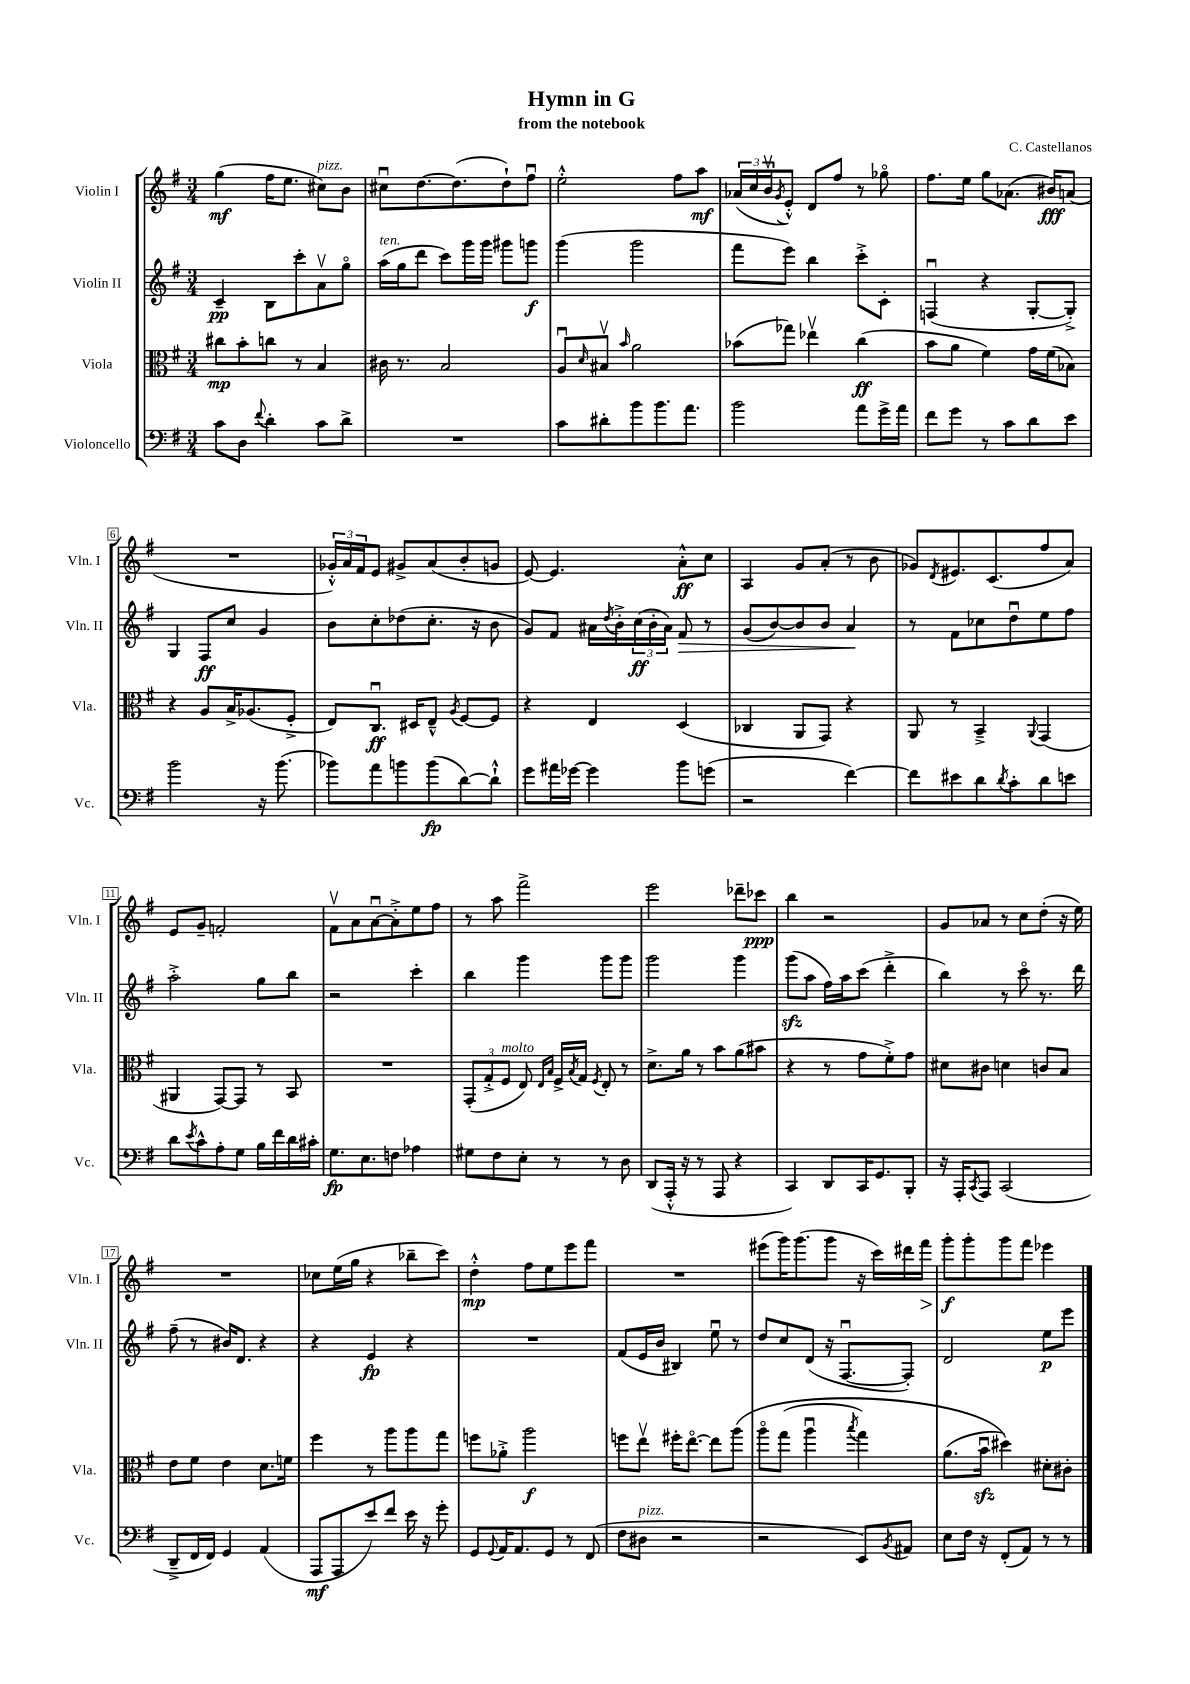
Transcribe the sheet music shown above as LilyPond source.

\header { title = "Hymn in G" composer = "C. Castellanos" subtitle = "from the notebook" }
<<
\new StaffGroup <<
\new Staff = "s0" \with { instrumentName = "Violin I" shortInstrumentName = "Vln. I" } {
    \clef treble \key g \major \numericTimeSignature \time 3/4
    g''4\mf( fis''16 e''8. cis''8^\markup { \italic "pizz." }) b'8 |
    cis''8\downbow d''8.~ d''8.( d''8-!) fis''8\downbow |
    e''2-.-^ fis''8 a''8\mf |
    \tuplet 3/2 { aes'16( c''16 b'16\upbow } \acciaccatura { g'8 } e'8-.-^) d'8 fis''8 r8 ges''8\flageolet |
    fis''8. e''16 g''8 aes'8.( bis'16\fff) a'8( |
    R2. |
    \tuplet 3/2 { ges'16-.-^) a'16 fis'16 } e'8 gis'8-> a'8( b'8-. g'8 |
    e'8~) e'4. a'8-.-^\ff c''8 |
    a4 g'8 a'8-.( r8 b'8 |
    ges'8) \acciaccatura { d'8 } eis'8. c'8.( fis''8 a'8) |
    e'8 g'8-- f'2-. |
    fis'8\upbow a'8 a'8~\downbow a'8-.-> e''8 fis''8 |
    r8 a''8 fis'''2-> |
    e'''2 des'''8-- ces'''8\ppp |
    b''4 r2 |
    g'8 aes'8 r8 c''8 d''8-.( r16 e''16) |
    R2. |
    ces''8 e''16( g''16 r4 bes''8-- c'''8) |
    d''4-.-^\mp fis''8 e''8 e'''8 fis'''8 |
    R2. |
    eis'''8( g'''16) g'''8.( g'''8 r16 c'''16) dis'''16 fis'''16\> |
    g'''8-.\f\! g'''8-. g'''8 fis'''8 ees'''4 \bar "|." |
}
\new Staff = "s1" \with { instrumentName = "Violin II" shortInstrumentName = "Vln. II" } {
    \clef treble \key g \major \numericTimeSignature \time 3/4
    c'4--\pp b8 c'''8-. a'8\upbow g''8\flageolet |
    a''16^\markup { \italic "ten." }( g''16 d'''8 c'''8) g'''16 g'''16 gis'''8 g'''8\f |
    g'''4( g'''2 |
    fis'''8 e'''8) b''4 c'''8-.-> c'8-. |
    f4\downbow( r4 g8~-. g8-.->) |
    g4 fis8\ff c''8 g'4 |
    b'8 c''8-. des''8( c''8.-. r16 b'8 |
    g'8) fis'8 ais'16 \acciaccatura { d''8 } b'16-.-> \tuplet 3/2 { c''16\ff( b'16-. ais'16) } fis'8\> r8 |
    g'8( b'8~) b'8 b'8 a'4\! |
    r8 fis'8 ces''8 d''8\downbow e''8 fis''8 |
    a''2-.-> g''8 b''8 |
    r2 c'''4-. |
    b''4 g'''4 g'''8 g'''8 |
    g'''2 g'''4 |
    g'''8\sfz( a''8 fis''16) a''16 c'''8( d'''4-.-> |
    b''4) r8 c'''8\flageolet r8. d'''16 |
    fis''8--( r8 bis'16) d'8. r4 |
    r4 e'4\fp r4 |
    R2. |
    fis'8( e'16 b'16 bis4) e''8\downbow r8 |
    d''8 c''8 d'8( r16 fis8.~\downbow fis8-.) |
    d'2 e''8\p e'''8 \bar "|." |
}
\new Staff = "s2" \with { instrumentName = "Viola" shortInstrumentName = "Vla." } {
    \clef alto \key g \major \numericTimeSignature \time 3/4
    cis''8\mp b'8-. c''8 r8 b4 |
    cis'16 r8. b2 |
    a8\downbow \grace { d'16 } bis8\upbow \grace { b'16 } a'2 |
    bes'8( ges''8) ees''4\upbow c''4\ff( |
    b'8 a'8 fis'4) g'16 fis'16( bes8) |
    r4 a8 b16-> aes8.( fis8-.-> |
    e8) c8.\downbow\ff dis16 e8---^ \acciaccatura { a8 } fis8~ fis8 |
    r4 e4 d4( |
    ces4 a,8 g,8) r4 |
    a,8 r8 b,4---> \appoggiatura { a,8 } g,4( |
    ais,4 g,8~) g,8 r8 b,8 |
    R2. |
    \tuplet 3/2 { g,8-.( g8-.-> fis8^\markup { \italic "molto" } } e8) \grace { e16 b16 } fis16-> \acciaccatura { b8 } g16 \acciaccatura { fis8 } e8-. r8 |
    d'8.-> a'16 r8 b'8 a'8( bis'8 |
    r4 r8 g'8 fis'8-.->) g'8 |
    dis'8 cis'8 d'4 c'8 b8 |
    e'8 fis'8 e'4 d'8. f'16 |
    fis''4 r8 a''8 a''8 g''8 |
    f''8 aes'8-.-> a''2\f |
    f''8 e''8\upbow fis''16-. e''8.~\flageolet e''8 a''8\( |
    a''8\flageolet g''8( a''4\downbow \acciaccatura { b''8 } g''4) |
    a'8.( b'16\downbow\sfz dis''4)\) dis'8-. cis'8-. \bar "|." |
}
\new Staff = "s3" \with { instrumentName = "Violoncello" shortInstrumentName = "Vc." } {
    \clef bass \key g \major \numericTimeSignature \time 3/4
    c'8 d8 \appoggiatura { fis'8 } d'4-. c'8 d'8-> |
    R2. |
    c'8 dis'8-. b'8 b'8. a'8. |
    b'2 a'8 g'16-> a'16 |
    fis'8 g'8 r8 c'8 d'8 e'8 |
    b'2 r16 b'8.( |
    bes'8) a'8 b'8 b'8\fp( d'8~) d'8-!-^ |
    g'8 ais'16 ges'16~ ges'4 b'8 g'8( |
    r2 fis'4~) |
    fis'8 eis'8 d'8 \acciaccatura { d'8 } c'8-. d'8 e'8 |
    d'8 \acciaccatura { e'8 } c'8-^ a8-. g8 b16 fis'16 d'16 cis'16-. |
    g8.\fp e8. f8 aes4 |
    gis8 fis8 e8-. r8 r8 d8 |
    d,8( a,,16-.-^ r16 r8 a,,8 r4 |
    c,4) d,8 c,16 g,8. b,,8-. |
    r16 a,,16-. \acciaccatura { c,8 } a,,8 c,2( |
    d,8---> fis,16 fis,16) g,4 a,4( |
    a,,8\mf a,,8 e'8) fis'8 e'16 r16 g'8-. |
    g,8 \appoggiatura { g,8 } a,16 a,8. g,8 r8 fis,8( |
    fis8 dis8^\markup { \italic "pizz." } r2 |
    r2 e,8) \acciaccatura { b,8 } ais,8 |
    e8 fis16 r16 fis,8-.( a,8) r8 r8 \bar "|." |
}
>>
>>
\layout { \context { \Score \override BarNumber.stencil = #(make-stencil-boxer 0.1 0.3 ly:text-interface::print) } }
